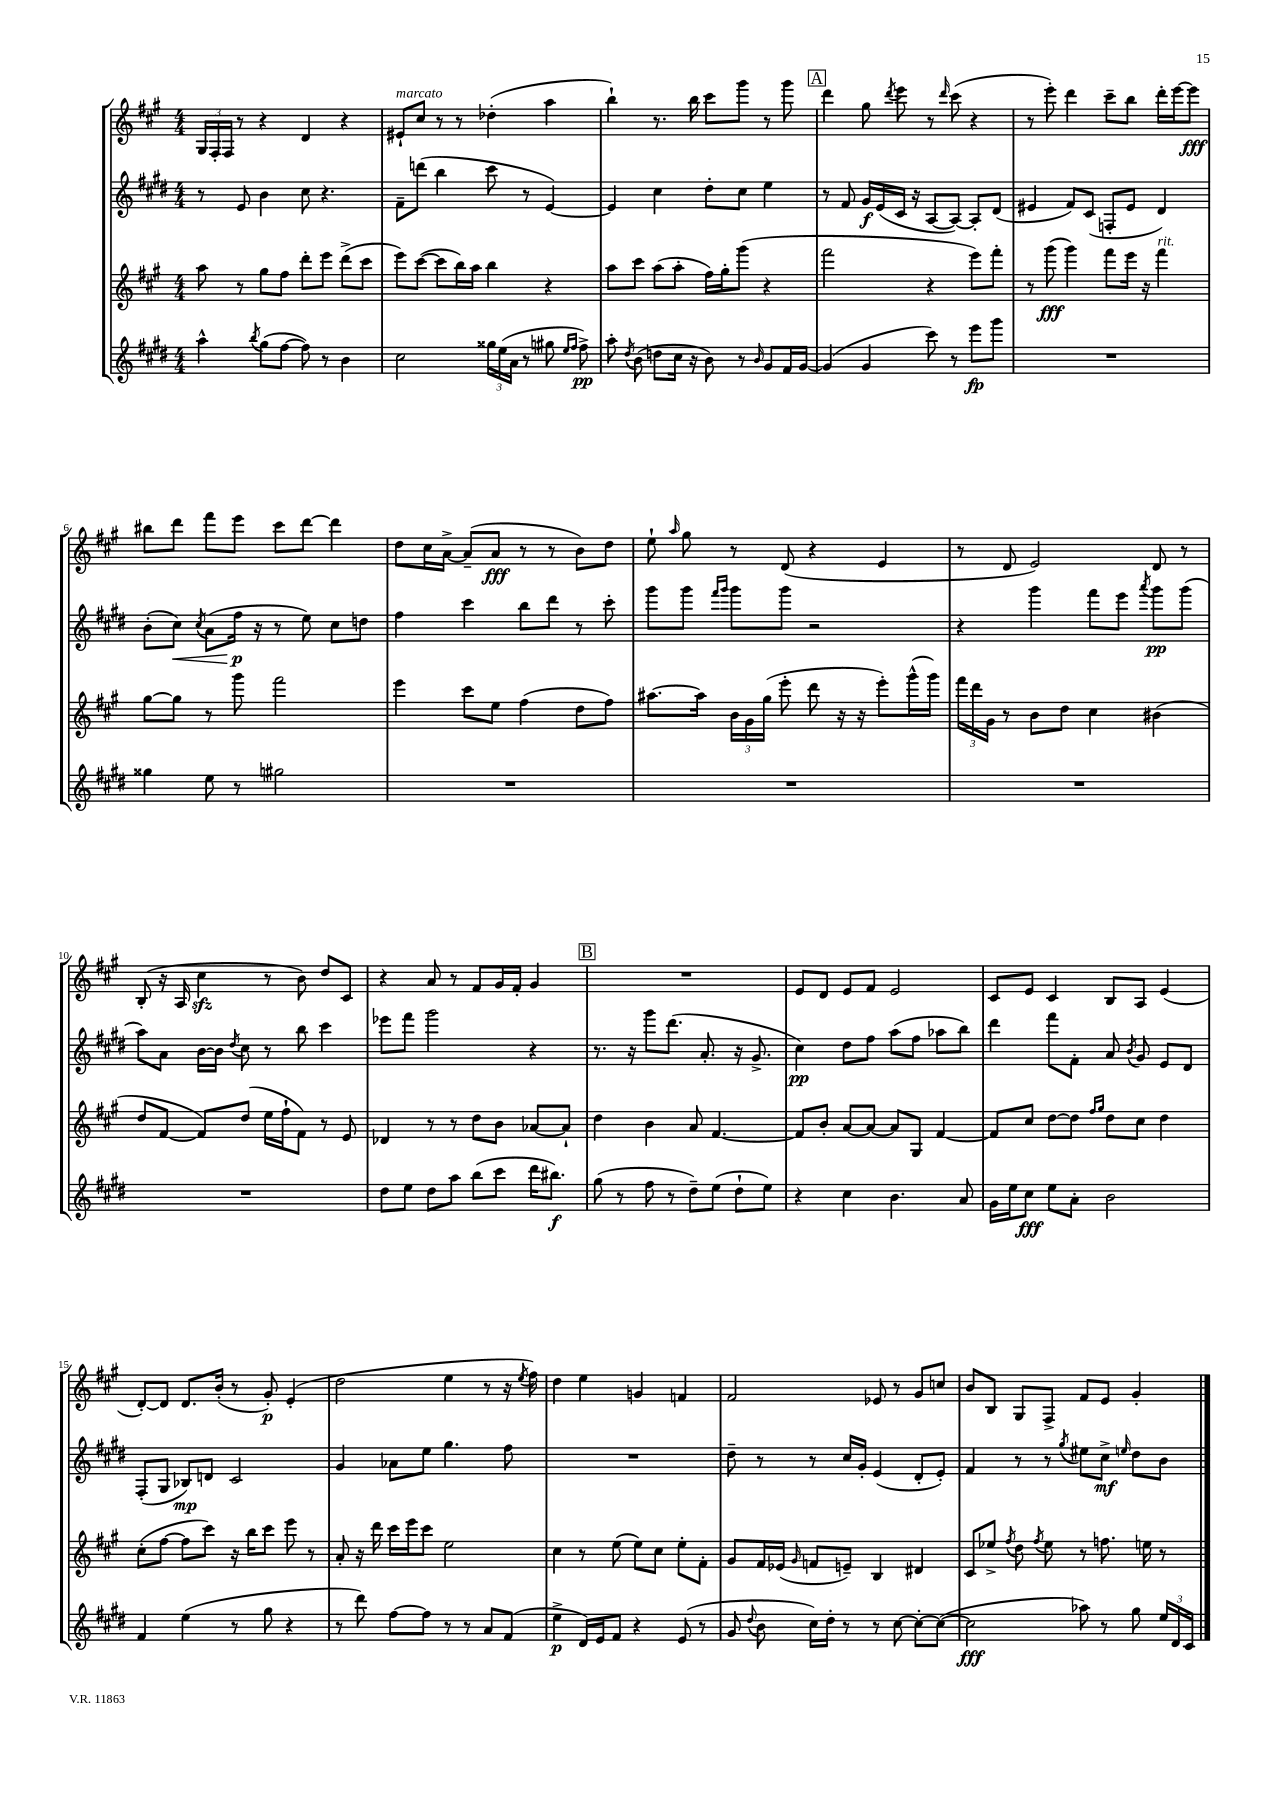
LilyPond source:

<<
\new StaffGroup <<
\new Staff = "s0" {
    \clef treble \key a \major \numericTimeSignature \time 4/4
    \autoBeamOff \tuplet 3/2 { gis16[ fis16-. fis16] } r8 r4 d'4 r4 |
    eis'8[-!^\markup { \italic "marcato" } cis''8] r8 r8 des''4-.( a''4 |
    b''4-!) r8. b''16 cis'''8[ gis'''8] r8 gis'''8 |
    \mark \markup { \box "A" } d'''4 gis''8 \acciaccatura { d'''8 } e'''8 r8 \grace { d'''16 } cis'''8( r4 |
    r8 e'''8-.) d'''4 cis'''8[-- b''8] d'''16[-. e'''16~ e'''8]\fff |
    bis''8[ d'''8] fis'''8[ e'''8] cis'''8[ d'''8]~ d'''4 |
    d''8[ cis''16 a'16]~-> a'8[--( a'8]\fff r8 r8 b'8[) d''8] |
    e''8-! \grace { a''16 } gis''8 r8 d'8( r4 e'4 |
    r8 d'8 e'2) d'8 r8 |
    b8-.( r16 a16 cis''4\sfz r8 b'8) d''8[ cis'8] |
    r4 a'8 r8 fis'8[ gis'16 fis'16]-. gis'4 |
    \mark \markup { \box "B" } R1 |
    e'8[ d'8] e'8[ fis'8] e'2 |
    cis'8[ e'8] cis'4 b8[ a8] e'4( |
    d'8[~-.) d'8] d'8.[ b'16]-.( r8 gis'8-.\p) e'4-.( |
    d''2 e''4 r8 r16 \acciaccatura { e''8 } fis''16) |
    d''4 e''4 g'4 f'4 |
    fis'2 ees'8 r8 gis'8[ c''8] |
    b'8[ b8] gis8[ fis8]-> fis'8[ e'8] gis'4-. \bar "|." |
}
\new Staff = "s1" {
    \clef treble \key e \major \numericTimeSignature \time 4/4
    \autoBeamOff r8 e'8 b'4 cis''8 r4. |
    fis'8[-- d'''8]( b''4 cis'''8 r8 e'4~) |
    e'4 cis''4 dis''8[-. cis''8] e''4 |
    \mark \markup { \box "A" } r8 fis'8 gis'16[\f e'16( cis'16] r16 a8[~ a8]~) a8[-. dis'8]( |
    eis'4 fis'8[) cis'8]( f8[-. eis'8] dis'4) |
    b'8[-.( cis''8]\<) \acciaccatura { cis''8 } a'8[( fis''16]\p\! r16 r8 e''8) cis''8[ d''8] |
    fis''4 cis'''4 b''8[ dis'''8] r8 cis'''8-. |
    gis'''8[ gis'''8] \grace { fis'''16[ gis'''16] } gis'''8[ gis'''8] r2 |
    r4 gis'''4 fis'''8[ e'''8] \acciaccatura { a'''8 } gis'''8[\pp gis'''8]( |
    a''8[) a'8] b'16[~ b'16] \acciaccatura { dis''8 } cis''8 r8 b''8 cis'''4 |
    ees'''8[ fis'''8] gis'''2 r4 |
    \mark \markup { \box "B" } r8. r16 gis'''8[ dis'''8.]( a'8.-. r16 gis'8.-> |
    cis''4\pp) dis''8[ fis''8] a''8[( fis''8] aes''8[ b''8]) |
    dis'''4 fis'''8[ fis'8]-. a'8 \acciaccatura { b'8 } gis'8 e'8[ dis'8] |
    fis8[-.( gis8] bes8[\mp) d'8] cis'2 |
    gis'4 aes'8[ e''8] gis''4. fis''8 |
    R1 |
    dis''8-- r8 r8 cis''16[ gis'16]-. e'4( dis'8[-. e'8]-.) |
    fis'4 r8 r8 \acciaccatura { gis''8 } eis''8[ cis''8]->\mf \grace { e''16 } dis''8[ b'8] \bar "|." |
}
\new Staff = "s2" {
    \clef treble \key a \major \numericTimeSignature \time 4/4
    \autoBeamOff a''8 r8 gis''8[ fis''8] d'''8[-. e'''8] d'''8[->( cis'''8] |
    e'''8[) cis'''8]~( cis'''8[ b''16) a''16] b''4 r4 |
    a''8[ cis'''8] a''8[( a''8]-. fis''16[) gis''16-. gis'''8]( r4 |
    \mark \markup { \box "A" } fis'''2 r4 e'''8[) fis'''8]-. |
    r8 gis'''8\fff( gis'''4) fis'''8[ e'''16] r16 fis'''4^\markup { \italic "rit." } |
    gis''8[~ gis''8] r8 gis'''8 fis'''2 |
    e'''4 cis'''8[ e''8] fis''4( d''8[ fis''8]) |
    ais''8.[~ ais''16] \tuplet 3/2 { b'16[ gis'16 gis''16]( } e'''8-. d'''8 r16 r16 e'''8[-.) gis'''16-^( gis'''16]) |
    \tuplet 3/2 { fis'''16[ d'''16 gis'16] } r8 b'8[ d''8] cis''4 bis'4( |
    d''8[ fis'8]~ fis'8[) d''8]( e''16[ fis''16-! fis'8]) r8 e'8 |
    des'4 r8 r8 d''8[ b'8] aes'8[~ aes'8]-! |
    \mark \markup { \box "B" } d''4 b'4 a'8 fis'4.~ |
    fis'8[ b'8]-. a'8[~ a'8]~ a'8[ gis8] fis'4~ |
    fis'8[ cis''8] d''8[~ d''8] \grace { fis''16[ gis''16] } d''8[ cis''8] d''4 |
    cis''8[-.( fis''8]~ fis''8[ cis'''8]) r16 b''16[ cis'''8] e'''8 r8 |
    a'8-. r16 d'''16 cis'''16[ e'''16 cis'''8] e''2 |
    cis''4 r8 e''8( e''8[) cis''8] e''8[-. fis'8]-. |
    gis'8[ fis'16 ees'16]( \grace { gis'16 } f'8[ e'8]--) b4 dis'4 |
    cis'8[ ees''8]-> \acciaccatura { fis''8 } d''8 \acciaccatura { fis''8 } ees''8 r8 f''8. e''16 r8 \bar "|." |
}
\new Staff = "s3" {
    \clef treble \key e \major \numericTimeSignature \time 4/4
    \autoBeamOff a''4-^ \acciaccatura { b''8 } gis''8[( fis''8]~ fis''8) r8 b'4 |
    cis''2 \tuplet 3/2 { gisis''16[ e''16( a'16] } r8 gis''8 \grace { e''16[ fis''16] } fis''8->\pp) |
    a''8-. \acciaccatura { dis''8 } b'8( d''8[ cis''16] r16 b'8) r8 \grace { b'16 } gis'8[ fis'16 gis'16]~ |
    \mark \markup { \box "A" } gis'4( gis'4 cis'''8) r8 e'''8[\fp gis'''8] |
    R1 |
    gisis''4 e''8 r8 gis''2 |
    R1 |
    R1 |
    R1 |
    R1 |
    dis''8[ e''8] dis''8[ a''8] b''8[( cis'''8] dis'''16[ bis''8.]\f) |
    \mark \markup { \box "B" } gis''8( r8 fis''8 r8 dis''8[--) e''8]( dis''8[-! e''8]) |
    r4 cis''4 b'4. a'8 |
    gis'16[ e''16 cis''8]\fff e''8[ a'8]-. b'2 |
    fis'4 e''4( r8 gis''8 r4 |
    r8 dis'''8) fis''8[~ fis''8] r8 r8 a'8[ fis'8]( |
    e''4->\p dis'16[) e'16 fis'8] r4 e'8( r8 |
    gis'8 \appoggiatura { dis''8 } b'8 cis''16[) dis''16]-. r8 r8 cis''8~ cis''8[~-. cis''8]~( |
    cis''2\fff aes''8) r8 gis''8 \tuplet 3/2 { e''16[ dis'16 cis'16] } \bar "|." |
}
>>
>>
